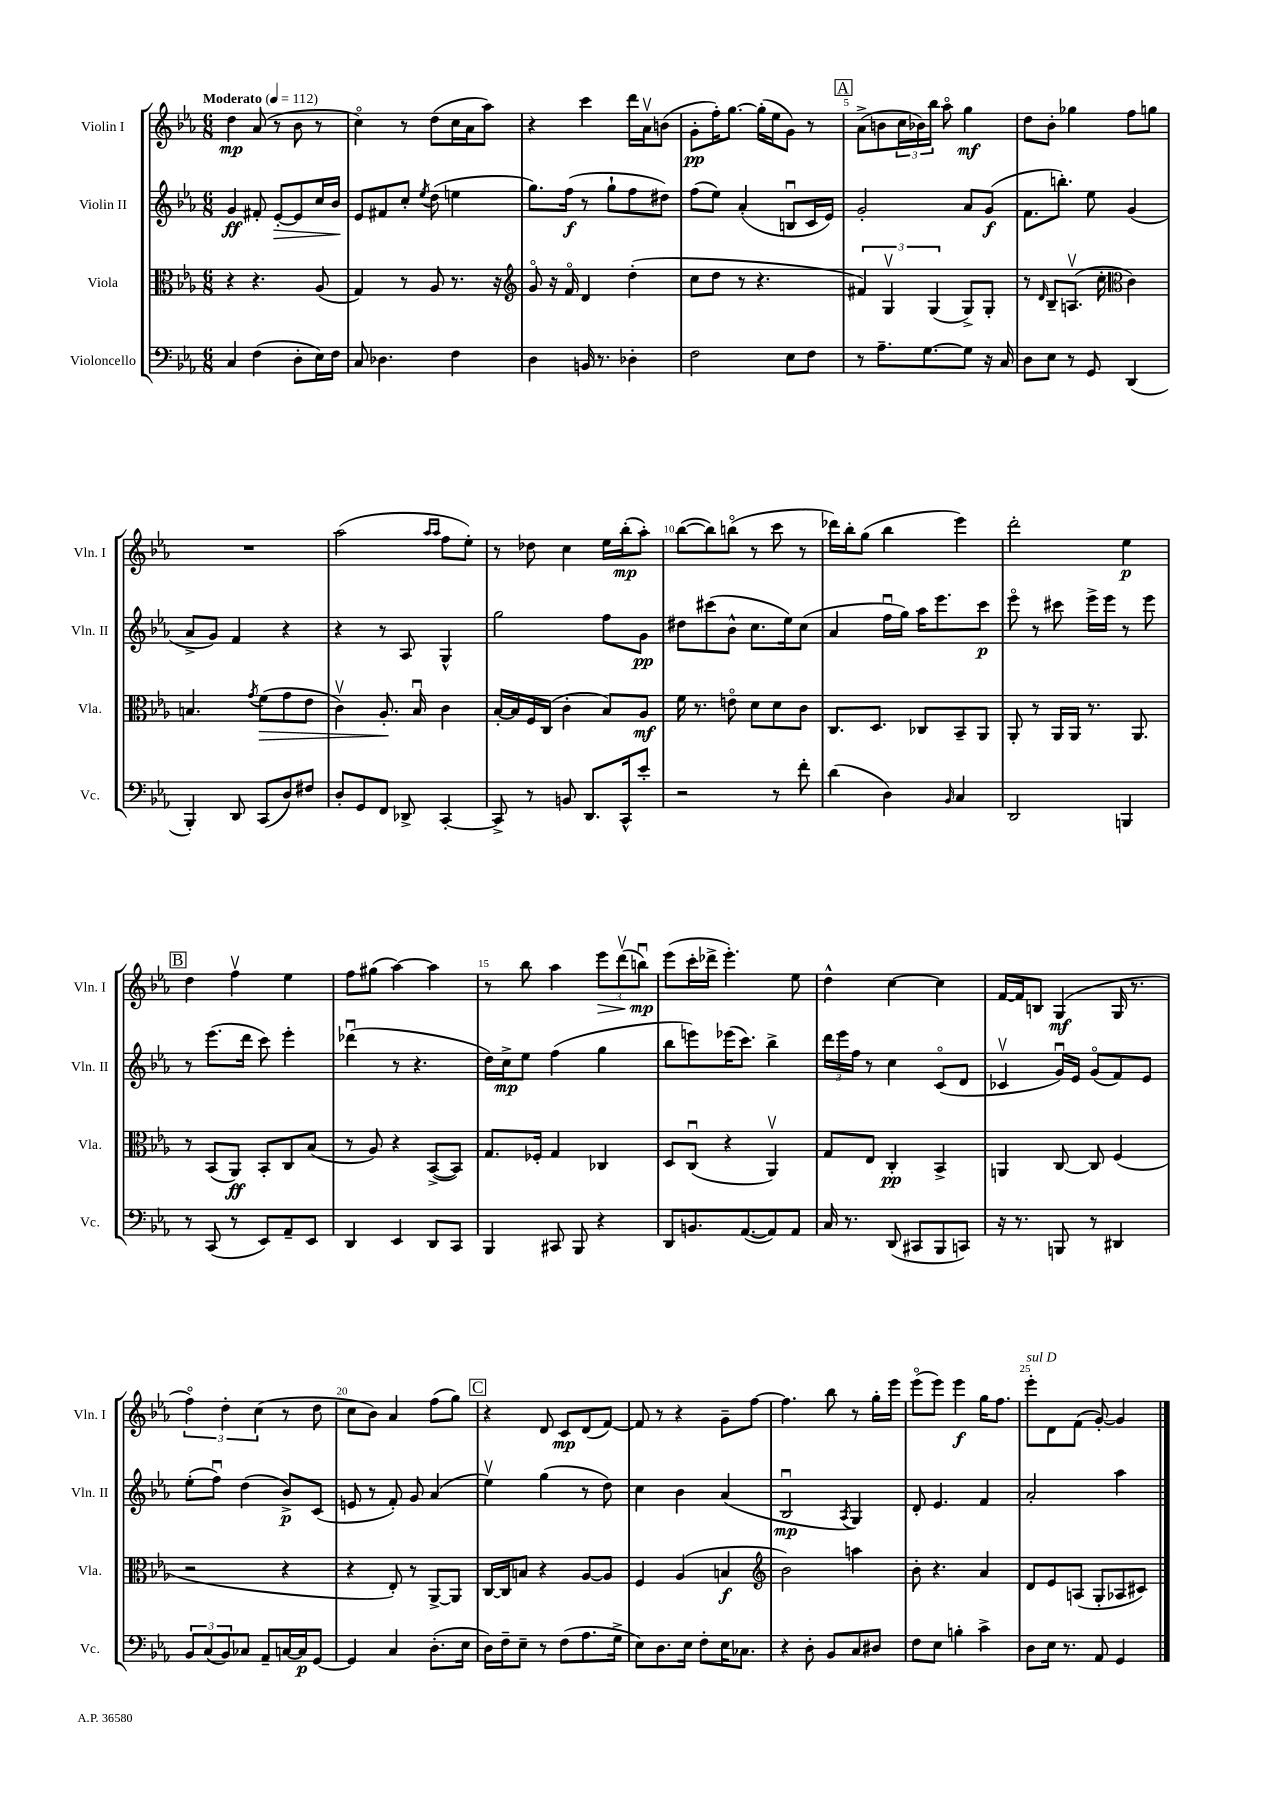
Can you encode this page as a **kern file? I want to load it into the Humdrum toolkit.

**kern	**dynam	**kern	**dynam	**kern	**dynam	**kern	**dynam
*part4	*part4	*part3	*part3	*part2	*part2	*part1	*part1
*staff4	*staff4	*staff3	*staff3	*staff2	*staff2	*staff1	*staff1
*I"Violoncello	*	*I"Viola	*	*I"Violin II	*	*I"Violin I	*
*I'Vc.	*	*I'Vla.	*	*I'Vln. II	*	*I'Vln. I	*
*clefF4	*	*clefC3	*	*clefG2	*	*clefG2	*
*k[b-e-a-]	*	*k[b-e-a-]	*	*k[b-e-a-]	*	*k[b-e-a-]	*
*M6/8	*	*M6/8	*	*M6/8	*	*M6/8	*
*MM112	*	*MM112	*	*MM112	*	*MM112	*
=1	=1	=1	=1	=1	=1	=1	=1
!	!	!	!	!	!	!LO:TX:a:B:t=Moderato	!
4C/	.	4r	.	4g/	ff	4dd\	mp
(4F\	.	4.r	.	8f#X'/	.	(8a-/	.
!	!	!	!	!	!LO:HP:b	!	!
.	.	.	.	[8e-'/L	>	8r	.
8D'\L	.	.	.	8e-/]	.	8b-\	.
16E-\L)	.	(8A-/	.	16cc/L	.	8r	.
16F\JJ	.	.	.	16b-/JJ	.	.	.
.	.	.	.	.	]	.	.
=2	=2	=2	=2	=2	=2	=2	=2
8C/	.	4G/)	.	8e-/L	.	4cc\)	.
4.D-X\	.	.	.	8f#X/	.	.	.
.	.	8r	.	8cc'/J	.	8r	.
.	.	.	.	8qee-/	.	.	.
.	.	8A-/	.	(8dd\	.	(8dd\L	.
4F\	.	8.r	.	4een\	.	16cc\L	.
.	.	.	.	.	.	16a-\J	.
.	.	.	.	.	.	8aa-\J)	.
.	.	16r	.	.	.	.	.
=3	=3	=3	=3	=3	=3	=3	=3
*	*	*clefG2	*	*	*	*	*
4D\	.	8g/	.	8.gg\L)	.	4r	.
.	.	16r	.	.	.	.	.
.	.	16f/	.	(16ff\Jk	f	.	.
16BBn/	.	4d/	.	8r	.	4ccc\	.
8.r	.	.	.	.	.	.	.
.	.	.	.	8gg`\L	.	.	.
4D-X'\	.	(4dd'\	.	8ff\	.	16ddd\LL	.
.	.	.	.	.	.	16a-v\J	.
.	.	.	.	8dd#X\J)	.	(8bn\J	.
=4	=4	=4	=4	=4	=4	=4	=4
2F\	.	8cc\L	.	(8ff\L	.	8g'\L	pp
.	.	8dd\J	.	8ee-\J)	.	16ff'\K)	.
.	.	.	.	.	.	[8.gg\J	.
.	.	8r	.	(4a-'/	.	.	.
.	.	4.r	.	.	.	(16gg'\LL]	.
.	.	.	.	.	.	16ee-\J	.
8E-\L	.	.	.	8Bnu/L	.	8g\J)	.
8F\J	.	.	.	16c/L	.	8r	.
.	.	.	.	16e-/JJ)	.	.	.
!!LO:REH:place=s1:t=A
=5	=5	=5	=5	=5	=5	=5	=5
8r	.	6f#X/)	.	2g'/	.	(8a-^\L	.
8.A-~\L	.	.	.	.	.	8bn\	.
.	.	6Gv/	.	.	.	.	.
.	.	.	.	.	.	24cc\L	.
.	.	.	.	.	.	24b-X\)	.
[8.G\	.	.	.	.	.	.	.
.	.	(6G/	.	.	.	24bb-\JJ	.
.	.	.	.	.	.	8aa-\	.
8G\J]	.	8G^/L)	.	8a-/L	.	4gg\	mf
16r	.	8G'/J	.	(8g/J	f	.	.
16C/	.	.	.	.	.	.	.
=6	=6	=6	=6	=6	=6	=6	=6
8D\L	.	8r	.	8.f\L	.	8dd\L	.
.	.	16qqd/	.	.	.	.	.
8E-\J	.	8B-~/L	.	.	.	8b-'\J	.
.	.	.	.	8.bbn'\J)	.	.	.
8r	.	(8.Anv/J	.	.	.	4gg-X\	.
8GG/	.	.	.	8ee-\	.	.	.
.	.	16cc'\	.	.	.	.	.
*	*	*clefC3	*	*	*	*	*
(4DD/	.	4c\)	.	(4g/	.	8ff\L	.
.	.	.	.	.	.	8ggn\J	.
!!LO:LB:g=z
=7	=7	=7	=7	=7	=7	=7	=7
4BBB-'/)	.	4.Bn/	.	8a-^/L	.	2.r	.
.	.	.	.	8g/J)	.	.	.
8DD/	.	.	.	4f/	.	.	.
.	.	8qg/	.	.	.	.	.
!	!	!	!LO:HP:b	!	!	!	!
(8CC/L	.	(8f\L	>	.	.	.	.
8D/)	.	8g\	.	4r	.	.	.
8F#X/J	.	8e-\J	.	.	.	.	.
=8	=8	=8	=8	=8	=8	=8	=8
8D'/L	.	4cv\)	.	4r	.	(2aa-\	.
8GG/	.	.	.	.	.	.	.
8FF/J	.	8.A-'/	.	8r	.	.	.
8DD-X^/	.	.	.	8A-/	.	.	.
.	.	16B-u/	]	.	.	.	.
.	.	.	.	.	.	16qqaa-/LL	.
.	.	.	.	.	.	16qqaa-/JJ	.
[4CC'/	.	4c\	.	4G^^/	.	8ff\L	.
.	.	.	.	.	.	8ee-'\J)	.
=9	=9	=9	=9	=9	=9	=9	=9
8CC^/]	.	[16B-'/LL	.	2gg\	.	8r	.
.	.	16B-/]	.	.	.	.	.
8r	.	16F/	.	.	.	8dd-X\	.
.	.	(16C/JJ	.	.	.	.	.
8BBn/	.	4c'\	.	.	.	4cc\	.
8.DD/L	.	.	.	.	.	.	.
.	.	8B-/L)	.	8ff\L	.	16ee-\LL	.
16CC^^/k	.	.	.	.	.	(16bb-'\J	mp
8e-'/J	.	8A-/J	mf	8g\J	pp	8aa-'\J)	.
=10	=10	=10	=10	=10	=10	=10	=10
2r	.	16f\	.	8dd#X\L	.	([8bb-\L	.
.	.	8.r	.	.	.	.	.
.	.	.	.	(8ccc#X\	.	8bb-\])	.
.	.	8en\	.	8b-^^\J	.	(8bbn\J	.
.	.	8d\L	.	8.cc\L	.	8r	.
8r	.	8d\	.	.	.	8ccc\	.
.	.	.	.	16ee-\k)	.	.	.
8f'\	.	8c\J	.	(8cc\J	.	8r	.
=11	=11	=11	=11	=11	=11	=11	=11
(4d\	.	8.C/L	.	4a-/	.	16ddd-X\LL)	.
.	.	.	.	.	.	16bb-'\J	.
.	.	.	.	.	.	(8gg\J	.
.	.	8.D/J	.	.	.	.	.
4D\)	.	.	.	16ffu\LL	.	4bb-\	.
.	.	.	.	16gg\JJ)	.	.	.
.	.	8C-X/L	.	16aa-\KL	.	.	.
.	.	.	.	8.eee-\	.	.	.
16qqBB-/	.	.	.	.	.	.	.
4C/	.	8BB-~/	.	.	.	4eee-\)	.
.	.	8AA-/J	.	8ccc\J	p	.	.
=12	=12	=12	=12	=12	=12	=12	=12
2DD/	.	8AA-'/	.	8eee-\	.	2ddd'\	.
.	.	8r	.	8r	.	.	.
.	.	16AA-/LL	.	8ccc#X\	.	.	.
.	.	16AA-/JJ	.	.	.	.	.
.	.	8.r	.	16eee-^\LL	.	.	.
.	.	.	.	16eee-\JJ	.	.	.
4BBBn/	.	.	.	8r	.	4ee-\	p
.	.	8.AA-/	.	.	.	.	.
.	.	.	.	8eee-\	.	.	.
!!LO:LB:g=z
!!LO:REH:place=s1:t=B
=13	=13	=13	=13	=13	=13	=13	=13
8r	.	8r	.	8r	.	4dd\	.
(8CC/	.	(8BB-/L	.	(8.eee-\L	.	.	.
8r	.	8AA-/J)	ff	.	.	4ffv\	.
.	.	.	.	16ddd\Jk	.	.	.
8EE-/L)	.	8BB-'/L	.	8ccc\)	.	.	.
8AA-~/	.	8C/	.	4eee-'\	.	4ee-\	.
8EE-/J	.	(8B-/J	.	.	.	.	.
=14	=14	=14	=14	=14	=14	=14	=14
4DD/	.	8r	.	(4ddd-Xu\	.	8ff\L	.
.	.	8A-/)	.	.	.	(8gg#X\J	.
4EE-/	.	4r	.	8r	.	[4aa-\)	.
.	.	.	.	4.r	.	.	.
8DD/L	.	([8BB-^/L	.	.	.	4aa-\]	.
8CC/J	.	8BB-/J])	.	.	.	.	.
=15	=15	=15	=15	=15	=15	=15	=15
4BBB-/	.	8.G/L	.	16dd\LL)	.	8r	.
.	.	.	.	16cc^\J	mp	.	.
.	.	.	.	8ee-\J	.	8bb-\	.
.	.	16F-X'/Jk	.	.	.	.	.
8CC#X/	.	4G/	.	(4ff\	.	4aa-\	.
8BBB-/	.	.	.	.	.	.	.
!	!	!	!	!	!	!	!LO:HP:b
4r	.	4C-X/	.	4gg\	.	12eee-\L	>
.	.	.	.	.	.	(12dddv\	.
.	.	.	.	.	.	12bbnu\J)	mp
.	.	.	.	.	.	.	]
=16	=16	=16	=16	=16	=16	=16	=16
8DD/L	.	8D/L	.	8bb-\L	.	(8eee-\L	.
8.BBn/	.	(8Cu/J	.	8eeen\)	.	16ccc'\L	.
.	.	.	.	.	.	16ddd-X^\JJ	.
.	.	4r	.	(16eee-X\K	.	4.eee-'\)	.
([8.AA-/	.	.	.	8.ccc\J)	.	.	.
8AA-/])	.	4AA-v/)	.	4bb-^\	.	.	.
8AA-/J	.	.	.	.	.	8ee-\	.
=17	=17	=17	=17	=17	=17	=17	=17
16C/	.	8G/L	.	24ddd\LL	.	4dd^^\	.
.	.	.	.	24eee-\	.	.	.
8.r	.	.	.	.	.	.	.
.	.	.	.	24ff\JJ	.	.	.
.	.	8E-/J	.	8r	.	.	.
(8DD/	.	4C'/	pp	4cc\	.	[4cc\	.
8CC#X/L	.	.	.	.	.	.	.
8BBB-/	.	4BB-^/	.	(8c/L	.	4cc\]	.
8CCn/J)	.	.	.	8d/J	.	.	.
=18	=18	=18	=18	=18	=18	=18	=18
16r	.	4AAn/	.	4c-Xv/	.	[16f/LL	.
8.r	.	.	.	.	.	16f/J]	.
.	.	.	.	.	.	8Bn/J	.
8BBBn/	.	[8C/	.	16gu/LL)	.	(4G/	mf
.	.	.	.	16e-/JJ	.	.	.
8r	.	8C/]	.	(8g/L	.	.	.
4DD#X/	.	(4F/	.	8f/)	.	16G/	.
.	.	.	.	.	.	8.r	.
.	.	.	.	8e-/J	.	.	.
!!LO:LB:g=z
=19	=19	=19	=19	=19	=19	=19	=19
12BB-/L	.	2r	.	(8ee-'\L	.	6ff\)	.
(12C/	.	.	.	.	.	.	.
.	.	.	.	8ffu\J)	.	.	.
12BB-/)	.	.	.	.	.	6dd'\	.
8C-X/J	.	.	.	(4dd\	.	.	.
.	.	.	.	.	.	(6cc\	.
8AA-~/L	.	.	.	.	.	.	.
[16Cn/L	.	4r	.	8b-^/L)	p	8r	.
16C/J]	p	.	.	.	.	.	.
[8GG/J	.	.	.	(8c/J	.	8dd\	.
=20	=20	=20	=20	=20	=20	=20	=20
4GG/]	.	4r	.	8en/	.	8cc\L	.
.	.	.	.	8r	.	8b-\J)	.
4C/	.	8E-'/)	.	8f'/)	.	4a-/	.
.	.	8r	.	8g/	.	.	.
(8.D'\L	.	[8AA-^/L	.	(4a-/	.	(8ff\L	.
.	.	8AA-/J]	.	.	.	8gg\J)	.
16E-\Jk	.	.	.	.	.	.	.
!!LO:REH:place=s1:t=C
=21	=21	=21	=21	=21	=21	=21	=21
16D\LL)	.	[16C/LL	.	4ee-v\)	.	4r	.
16F~\J	.	16C/J]	.	.	.	.	.
8E-~\J	.	8Bn/J	.	.	.	.	.
8r	.	4r	.	(4gg\	.	8d/	.
(8F\L	.	.	.	.	.	8c/L	mp
8.A-\	.	[8A-/L	.	8r	.	(8d/	.
.	.	8A-/J]	.	8dd\)	.	[8f/J)	.
16G^\Jk	.	.	.	.	.	.	.
=22	=22	=22	=22	=22	=22	=22	=22
8E-\L)	.	4F/	.	4cc\	.	8f/]	.
8.D\	.	.	.	.	.	8r	.
.	.	(4A-/	.	4b-\	.	4r	.
16E-\Jk	.	.	.	.	.	.	.
8F'\L	.	.	.	.	.	.	.
16E-\K	.	4Bn/	f	(4a-/	.	8g~\L	.
8.C-X\J	.	.	.	.	.	.	.
.	.	.	.	.	.	[8ff\J	.
=23	=23	=23	=23	=23	=23	=23	=23
*	*	*clefG2	*	*	*	*	*
4r	.	2b-\)	.	2B-u/	mp	4.ff\]	.
8D'\	.	.	.	.	.	.	.
8BB-/L	.	.	.	.	.	8bb-\	.
.	.	.	.	8qA-/	.	.	.
8C/	.	4aan\	.	4G/)	.	8r	.
8D#X/J	.	.	.	.	.	16gg'\LL	.
.	.	.	.	.	.	16eee-\JJ	.
=24	=24	=24	=24	=24	=24	=24	=24
8F\L	.	8b-'\	.	8d'/	.	(8eee-\L	.
8E-\J	.	4.r	.	4.e-/	.	8eee-\J)	.
4Bn'\	.	.	.	.	.	4eee-\	f
4c^\	.	4a-/	.	4f/	.	16gg\KL	.
.	.	.	.	.	.	8.ff\J	.
=25	=25	=25	=25	=25	=25	=25	=25
!	!	!	!	!	!	!LO:TX:a:i:t=sul D	!
8D\L	.	8d/L	.	2a-'/	.	8eee-'\L	.
16E-\Jk	.	8e-/	.	.	.	8d\	.
8.r	.	.	.	.	.	.	.
.	.	(8An/J	.	.	.	(8f\J	.
8AA-/	.	8G'/L	.	.	.	[8g'/)	.
4GG/	.	8A-X/	.	4aa-\	.	4g/]	.
.	.	8c#X/J)	.	.	.	.	.
==	==	==	==	==	==	==	==
*-	*-	*-	*-	*-	*-	*-	*-
